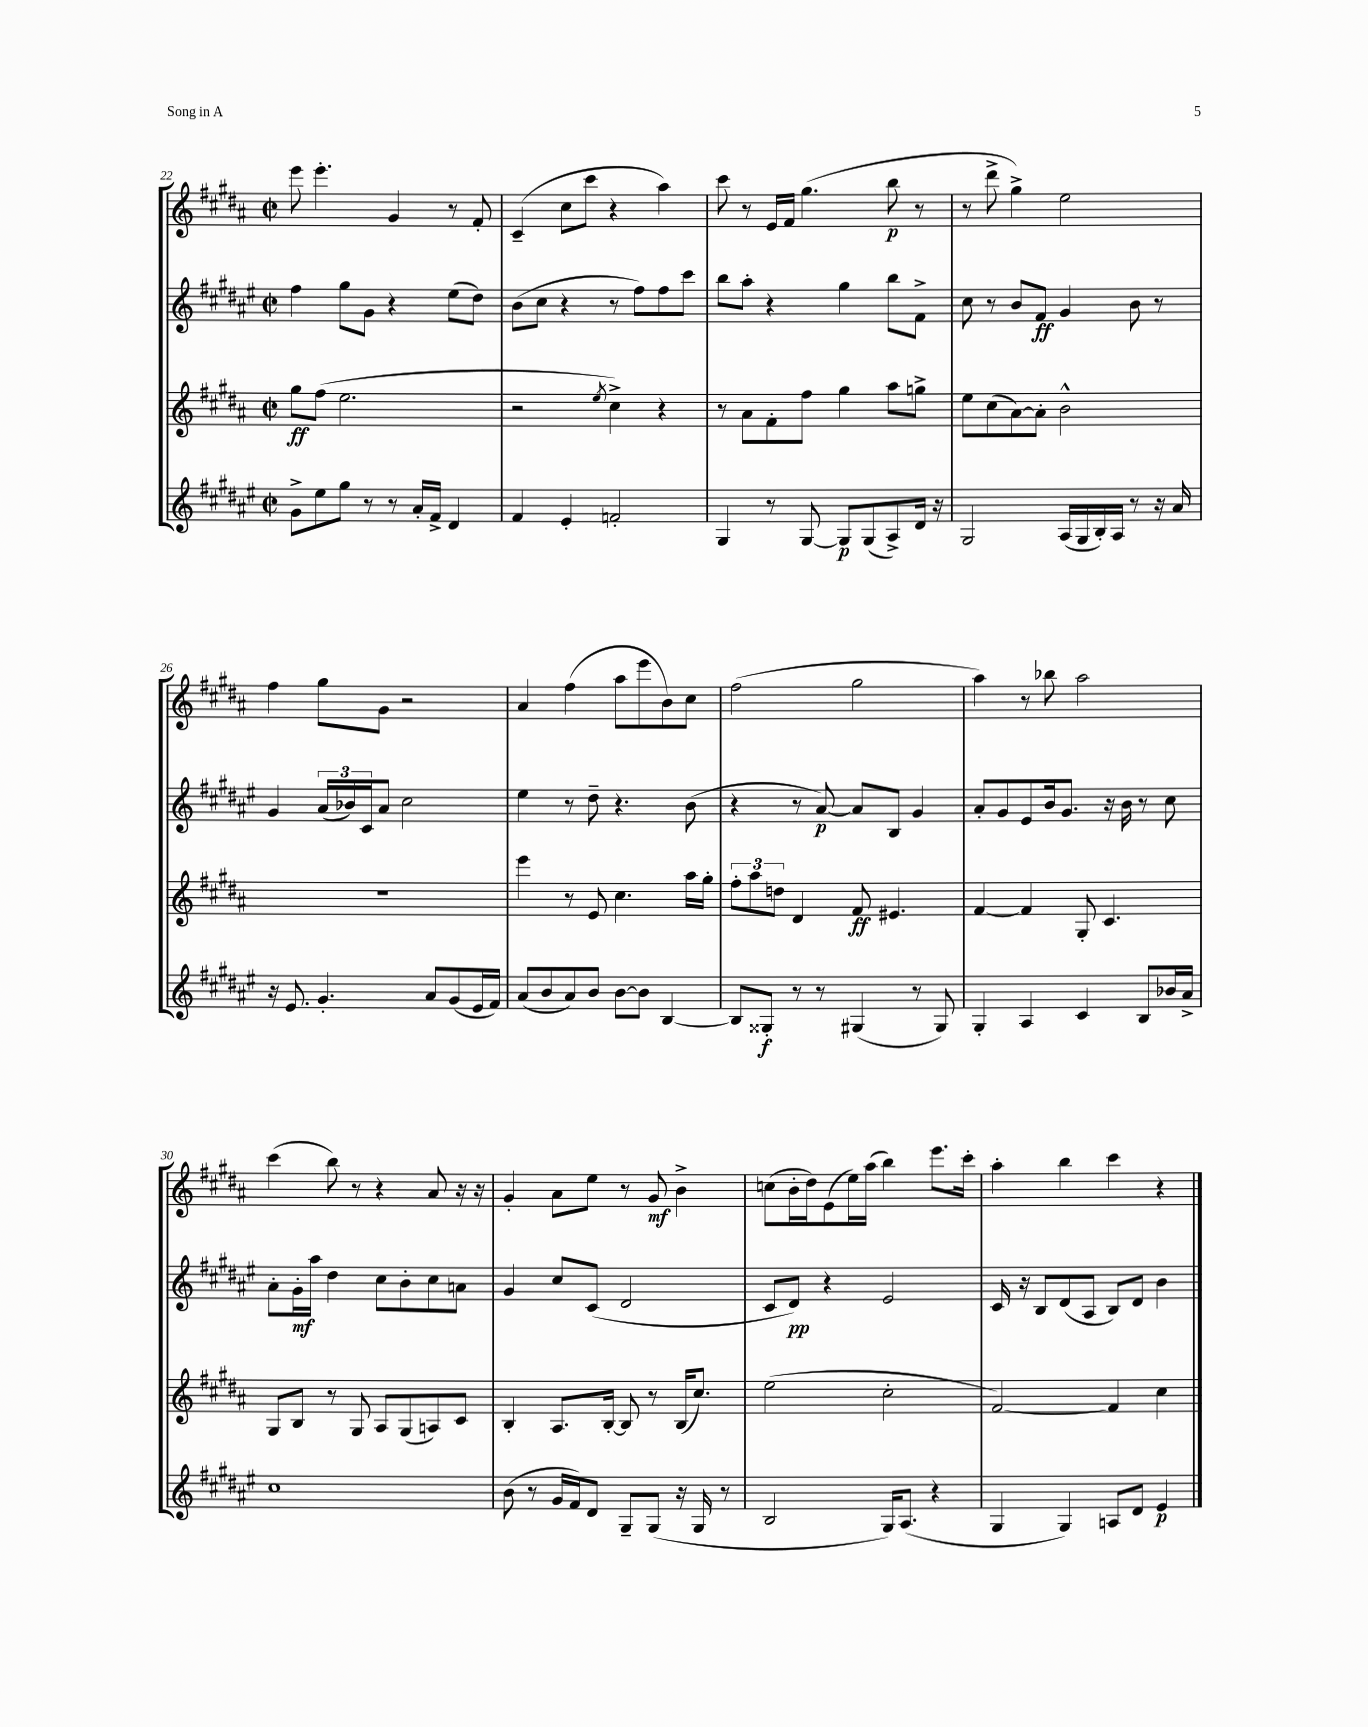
<<
\new StaffGroup <<
\new Staff = "s0" {
    \clef treble \key b \major \defaultTimeSignature \time 2/2
    e'''8 e'''4.-. gis'4 r8 fis'8-. |
    cis'4--( cis''8 cis'''8 r4 ais''4) |
    cis'''8 r8 e'16 fis'16 gis''4.( b''8\p r8 |
    r8 dis'''8-> gis''4->) e''2 |
    fis''4 gis''8 gis'8 r2 |
    ais'4 fis''4( ais''8 e'''8 b'8) cis''8 |
    fis''2( gis''2 |
    ais''4) r8 bes''8 ais''2 |
    cis'''4( b''8) r8 r4 ais'8 r16 r16 |
    gis'4-. ais'8 e''8 r8 gis'8\mf b'4-> |
    c''8( b'16-. dis''16) e'8( e''16) ais''16( b''4) e'''8. cis'''16-. |
    ais''4-. b''4 cis'''4 r4 \bar "|." |
}
\new Staff = "s1" {
    \clef treble \key fis \major \defaultTimeSignature \time 2/2
    fis''4 gis''8 gis'8 r4 eis''8( dis''8) |
    b'8( cis''8 r4 r8 fis''8) fis''8 cis'''8 |
    b''8 ais''8-. r4 gis''4 b''8 fis'8-> |
    cis''8 r8 b'8 fis'8\ff gis'4 b'8 r8 |
    gis'4 \tuplet 3/2 { ais'16( bes'16) cis'16 } ais'8 cis''2 |
    eis''4 r8 dis''8-- r4. b'8( |
    r4 r8 ais'8~\p) ais'8 b8 gis'4 |
    ais'8-. gis'8 eis'8 b'16 gis'8. r16 b'16 r8 cis''8 |
    ais'8-. gis'16-.\mf ais''16 dis''4 cis''8 b'8-. cis''8 a'8 |
    gis'4 cis''8 cis'8( dis'2 |
    cis'8 dis'8\pp) r4 eis'2 |
    cis'16 r16 b8 dis'8( ais8 b8) dis'8 b'4 \bar "|." |
}
\new Staff = "s2" {
    \clef treble \key b \major \defaultTimeSignature \time 2/2
    gis''8\ff fis''8( e''2. |
    r2 \acciaccatura { e''8 } cis''4->) r4 |
    r8 ais'8 fis'8-. fis''8 gis''4 ais''8 g''8-> |
    e''8 cis''8( ais'8~) ais'8-. b'2-^ |
    R1 |
    e'''4 r8 e'8 cis''4. ais''16 gis''16-. |
    \tuplet 3/2 { fis''8-. ais''8 d''8 } dis'4 fis'8\ff eis'4. |
    fis'4~ fis'4 gis8-. cis'4. |
    gis8 b8 r8 gis8 ais8 gis8( a8) cis'8 |
    b4-. ais8. b16~-. b8 r8 b16( cis''8.) |
    e''2( cis''2-. |
    fis'2~) fis'4 cis''4 \bar "|." |
}
\new Staff = "s3" {
    \clef treble \key fis \major \defaultTimeSignature \time 2/2
    gis'8-> eis''8 gis''8 r8 r8 ais'16-. fis'16-> dis'4 |
    fis'4 eis'4-. f'2-. |
    gis4 r8 gis8~ gis8\p gis8( ais8->) dis'16 r16 |
    gis2 ais16( gis16 b16-.) ais16 r8 r16 ais'16 |
    r16 eis'8. gis'4.-. ais'8 gis'8( eis'16 fis'16) |
    ais'8( b'8 ais'8) b'8 b'8~ b'8 b4~ |
    b8 gisis8-.\f r8 r8 gis4( r8 gis8) |
    gis4-. ais4 cis'4 b8 bes'16 ais'16-> |
    cis''1 |
    b'8( r8 gis'16 fis'16) dis'8 gis8-- gis8( r16 gis16 r8 |
    b2 gis16) ais8.( r4 |
    gis4 gis4) a8 dis'8 eis'4\p \bar "|." |
}
>>
>>
\layout { \context { \Score currentBarNumber = #22 } }
